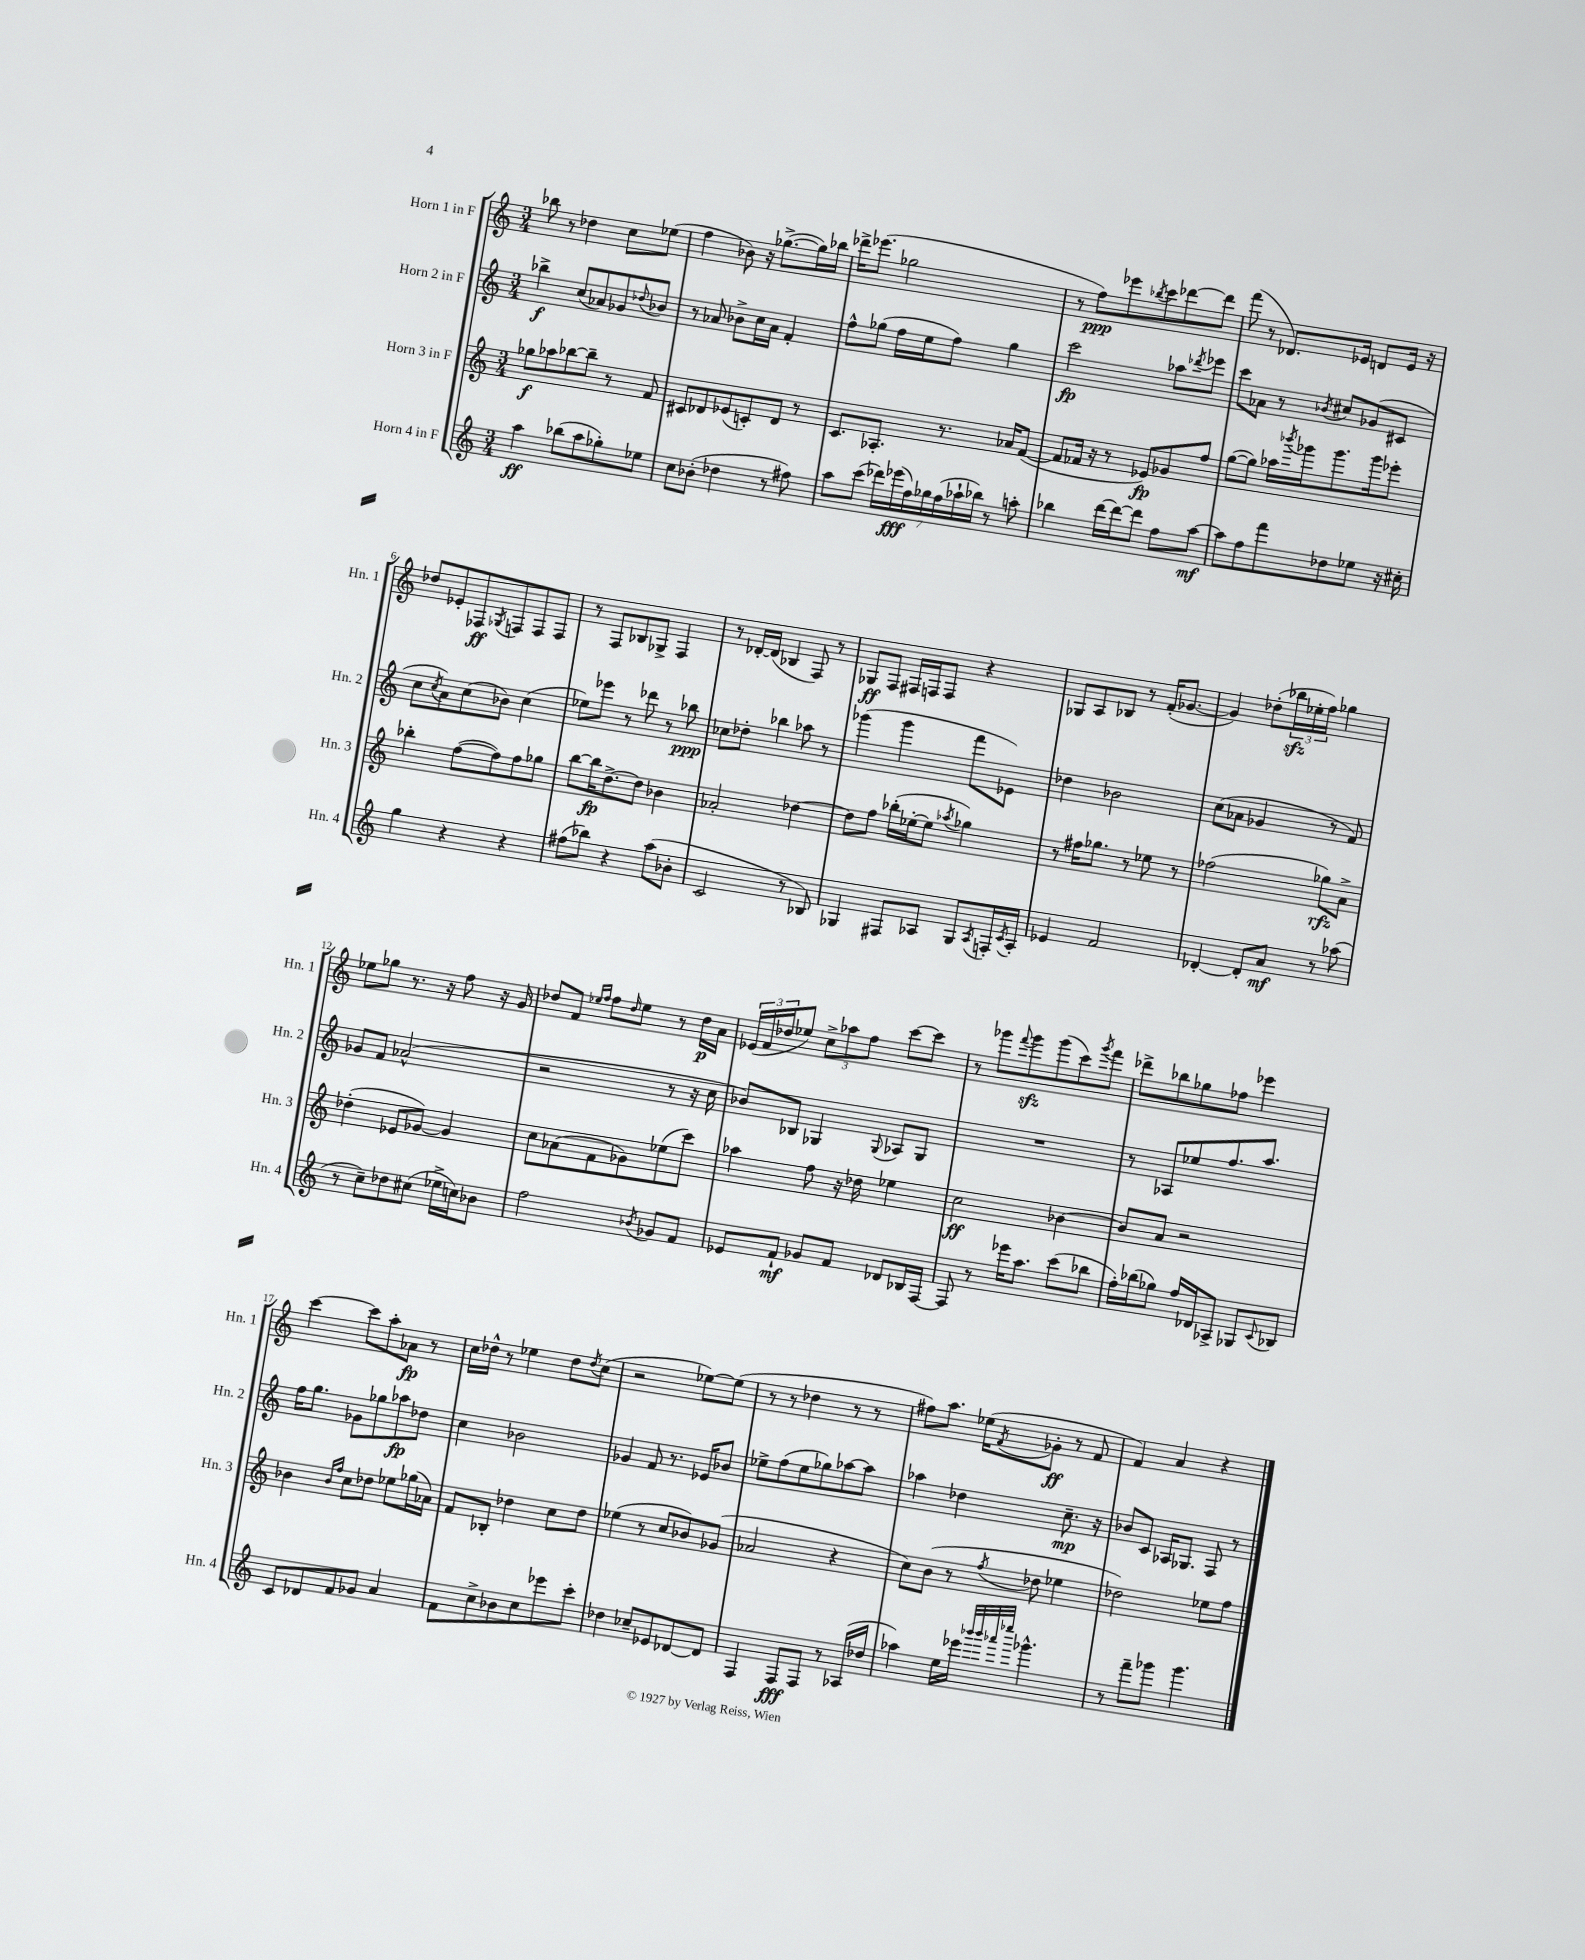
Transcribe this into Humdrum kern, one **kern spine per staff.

**kern	**dynam	**kern	**dynam	**kern	**dynam	**kern	**dynam
*part4	*part4	*part3	*part3	*part2	*part2	*part1	*part1
*staff4	*staff4	*staff3	*staff3	*staff2	*staff2	*staff1	*staff1
*I"Horn 4 in F	*	*I"Horn 3 in F	*	*I"Horn 2 in F	*	*I"Horn 1 in F	*
*I'Hn. 4	*	*I'Hn. 3	*	*I'Hn. 2	*	*I'Hn. 1	*
*clefG2	*	*clefG2	*	*clefG2	*	*clefG2	*
*k[]	*	*k[]	*	*k[]	*	*k[]	*
*M3/4	*	*M3/4	*	*M3/4	*	*M3/4	*
=1	=1	=1	=1	=1	=1	=1	=1
4aa\	ff	8gg-X\L	f	4bb-X^\	f	8bb-X\	.
.	.	8aa-X\	.	.	.	8r	.
(8bb-X\L	.	[8bb-X\	.	(8cc/L	.	4dd-X\	.
8aa\	.	8bb-~\J]	.	8a-X/)	.	.	.
8gg-X'\)	.	8r	.	8g-X/	.	8cc\L	.
.	.	.	.	8qqdd-X/	.	.	.
8ee-X\J	.	8f/	.	8b-X/J	.	(8ee-X\J	.
=2	=2	=2	=2	=2	=2	=2	=2
8cc\L	.	8c#X/L	.	8r	.	4ff\	.
(8b-X'\J	.	8d-X/	.	8a-X/	.	.	.
4dd-X\	.	(8e-X/	.	8b-X^\L	.	8b-X\)	.
.	.	8cn'/)	.	16cc\L	.	16r	.
.	.	.	.	16a-\JJ	.	([8.gg-X^\L	.
8r	.	8d-/J	.	4f'/	.	.	.
8ff#X\)	.	8r	.	.	.	16gg-\L])	.
.	.	.	.	.	.	16bb-X\JJ	.
=3	=3	=3	=3	=3	=3	=3	=3
8aa\L	.	8.c/L	.	8ff^^\L	.	16ddd-X^\KL	.
.	.	.	.	.	.	(8.eee-X\J	.
(8ccc\J	.	.	.	(8gg-X\J	.	.	.
.	.	8.A-X'/J	.	.	.	.	.
28ddd-X\LL)	.	.	.	16ff\LL	.	2gg-X\	.
(28eee-X\	fff	.	.	.	.	.	.
.	.	.	.	16ee\J	.	.	.
28ff\)	.	.	.	.	.	.	.
28gg-X\	.	.	.	.	.	.	.
.	.	8.r	.	8ff\J)	.	.	.
(28ff\	.	.	.	.	.	.	.
28aa-X`\	.	.	.	.	.	.	.
28bb-X\JJ)	.	.	.	.	.	.	.
8r	.	.	.	4gg-\	.	.	.
.	.	16a-X/KL	.	.	.	.	.
8aan'\	.	([8f/J	.	.	.	.	.
=4	=4	=4	=4	=4	=4	=4	=4
4bb-X\	.	8f/L]	.	2ccc\	fp	8r	.
.	.	16f-X/Jk	.	.	.	8ff\L)	ppp
.	.	16r	.	.	.	.	.
[16ddd\LL	.	8r	.	.	.	8eee-X\	.
16ddd\J_	.	.	.	.	.	.	.
.	.	.	.	.	.	8qbb-X/	.
8ddd\J]	.	8e-X/L)	fp	.	.	8ccc\	.
8ff\L	.	8g-X/	.	8aa-X\L	.	[8ddd-X\	.
.	.	.	.	8qddd-X/	.	.	.
[8aa\J	mf	8ff/J	.	8eee-X\J	.	8ddd-\J]	.
=5	=5	=5	=5	=5	=5	=5	=5
8aa\L]	.	([8gg\L	.	8ccc\L	.	(8fff\	.
8ff\	.	8gg\J])	.	8a-X\J	.	8r	.
8fff\	.	16aa-X\LL	.	8r	.	8.d-X/L)	.
.	.	8qbbb-X/	.	.	.	.	.
.	.	16ggg-X\J	.	.	.	.	.
.	.	.	.	8qb-X/	.	.	.
8dd-X\	.	8.ggg-\	.	8cc#X/L	.	.	.
.	.	.	.	.	.	16e-X/Jk	.
8ee-X\J	.	.	.	(8g-X/	.	8dn/L	.
.	.	16ggg-\k	.	.	.	.	.
16r	.	8eee-X'\J	.	8c#X/J	.	16e-/Jk	.
16cc#X'\	.	.	.	.	.	16r	.
!!LO:LB:g=z
=6	=6	=6	=6	=6	=6	=6	=6
4gg\	.	4bb-X'\	.	8cc\L	.	8dd-X/L	.
.	.	.	.	8qcc/	.	.	.
.	.	.	.	8a\)	.	8e-X'/	.
4r	.	([8ff\L	.	(8cc\	.	8F-X/	ff
.	.	.	.	.	.	8qG-X/	.
.	.	8ff\])	.	8b-X\J)	.	8Fn/	.
4r	.	8ff\	.	(4cc\	.	8F/	.
.	.	8gg-X\J	.	.	.	8F/J	.
=7	=7	=7	=7	=7	=7	=7	=7
(8ff#X\L	.	[8bb\L	.	8ee-X\L)	.	8r	.
8bb-X\J)	.	16bb\K]	fp	8eee-X\J	.	8F/L	.
.	.	[8.dd^\	.	.	.	.	.
4r	.	.	.	8r	.	8B-X/	.
.	.	8dd\J]	.	8ddd-X\	.	8G-X^/J	.
(8aa\L	.	4b-X\	.	8r	.	4F/	.
8b-X'\J	.	.	.	8bb-X\	ppp	.	.
=8	=8	=8	=8	=8	=8	=8	=8
2c/	.	2a-X'/	.	8cc-X\L	.	8r	.
.	.	.	.	8dd-X'\J	.	[16d-X'/LL	.
.	.	.	.	.	.	(16d-/JJ]	.
.	.	.	.	4bb-X\	.	4B-X/	.
8r	.	[4dd-X\	.	8aa-X\	.	8F/)	.
8B-X/)	.	.	.	8r	.	8r	.
=9	=9	=9	=9	=9	=9	=9	=9
4G-X/	.	8dd-\L]	.	(4ggg-X\	.	8G-X/L	ff
.	.	8ff\J	.	.	.	8F/J	.
8F#X/L	.	(16bb-X'\LL	.	4ggg-\	.	16F#X/LL	.
.	.	[16ee-X'\J	.	.	.	16Fn/J	.
8A-X/J	.	8ee-\J]	.	.	.	8F/J	.
.	.	8qaa-X/	.	.	.	.	.
8G-/L	.	4gg-X\)	.	8fff\L	.	4r	.
8qA-/	.	.	.	.	.	.	.
16Fn'/L	.	.	.	8e-X\J)	.	.	.
8qc/	.	.	.	.	.	.	.
16A-'/JJ	.	.	.	.	.	.	.
=10	=10	=10	=10	=10	=10	=10	=10
4e-X/	.	8r	.	4dd-X\	.	8G-X/L	.
.	.	16ff#X\KL	.	.	.	8A/	.
.	.	8.gg-X\J	.	.	.	.	.
2f/	.	.	.	2b-X\	.	8B-X/J	.
.	.	8r	.	.	.	8r	.
.	.	8ee-X\	.	.	.	(16f'/KL	.
.	.	.	.	.	.	[8.g-X/J	.
.	.	8r	.	.	.	.	.
=11	=11	=11	=11	=11	=11	=11	=11
[4d-X'/	.	(2ff-X\	.	(8cc\L	.	4g-/])	.
.	.	.	.	8a-X\J	.	.	.
8d-'/L]	.	.	.	4g-X/	.	(8dd-X'\L	.
8a/J	mf	.	.	.	.	24bb-Xzz\L	.
.	.	.	.	.	.	24ee-X'\	.
.	.	.	.	.	.	24ff\JJ)	.
8r	.	8gg-X\L)	rfz	8r	.	4gg-X\	.
(8aa-X\	.	8a^\J	.	8f/)	.	.	.
!!LO:LB:g=z
=12	=12	=12	=12	=12	=12	=12	=12
8r	.	(4dd-X'\	.	8g-X/L	.	8ee-X\L	.
8cc~\L)	.	.	.	8f/J	.	8gg-X\J	.
8dd-X\	.	8e-X/L	.	(2a-X^^/	.	8.r	.
(8cc#X\J	.	[8g-X/J)	.	.	.	.	.
.	.	.	.	.	.	16r	.
16ee-X^\LL	.	4g-/]	.	.	.	8ff\	.
16ccn\J)	.	.	.	.	.	.	.
8b-X\J	.	.	.	.	.	16r	.
.	.	.	.	.	.	16g/	.
=13	=13	=13	=13	=13	=13	=13	=13
2ff\	.	8cc\L	.	2r	.	8dd-X/L	.
.	.	(8a-X\	.	.	.	8f/J	.
.	.	.	.	.	.	16qqee-X/LL	.
.	.	.	.	.	.	16qqff/JJ	.
.	.	8f\	.	.	.	8ff\L	.
.	.	.	.	.	.	16qqdd-/	.
.	.	8g-X\)	.	.	.	8ee-\J	.
8qb-X/	.	.	.	.	.	.	.
8g-X/L	.	(8ee-X\	.	8r	.	8r	.
8f/J	.	8ccc\J)	.	16r	.	16dd-\LL	p
.	.	.	.	16cc\	.	16a\JJ	.
=14	=14	=14	=14	=14	=14	=14	=14
8e-X/L	.	4aa-X\	.	8b-X/L)	.	(24e-X/LL	.
.	.	.	.	.	.	24f/	.
.	.	.	.	.	.	24dd-X/J	.
8f`/J	mf	.	.	8B-X/J	.	8ee-X/J)	.
8g-X/L	.	8ff\	.	4G-X/	.	12cc^\L	.
.	.	.	.	.	.	12aa-X\	.
8f/J	.	16r	.	.	.	.	.
.	.	.	.	.	.	12ff\J	.
.	.	16dd-X\	.	.	.	.	.
.	.	.	.	8qqG-/	.	.	.
8d-X/L	.	4ee-X\	.	8A-X/L	.	[8ccc\L	.
16B-X/L	.	.	.	8G-/J	.	8ccc\J]	.
[16F/JJ	.	.	.	.	.	.	.
=15	=15	=15	=15	=15	=15	=15	=15
8F/]	.	2cc\	ff	2.r	.	8r	.
8r	.	.	.	.	.	8ggg-X\L	.
.	.	.	.	.	.	8qqfff/	.
16eee-X\KL	.	.	.	.	.	8ggg-zz\	.
8.aa\J	.	.	.	.	.	.	.
.	.	.	.	.	.	(8ggg-\	.
(8ccc\L	.	[4b-X\	.	.	.	8ccc\)	.
.	.	.	.	.	.	8qggg-/	.
8bb-X\J	.	.	.	.	.	8fff\J	.
=16	=16	=16	=16	=16	=16	=16	=16
16ff'\LL)	.	8b-/L]	.	8r	.	8ddd-X^\L	.
(16bb-X\J	.	.	.	.	.	.	.
8gg-X\J)	.	8a/J	.	8A-X/L	.	8bb-X\	.
16ff/LL	.	2r	.	8ee-X/	.	8gg-X\	.
16d-X/J	.	.	.	.	.	.	.
8A-X^/J	.	.	.	8.ff/	.	8ff-X\J	.
8G-X/L	.	.	.	.	.	4eee-X\	.
.	.	.	.	8.aa/J	.	.	.
8qqc/	.	.	.	.	.	.	.
8B-X/J	.	.	.	.	.	.	.
!!LO:LB:g=z
=17	=17	=17	=17	=17	=17	=17	=17
8c/L	.	4b-X\	.	16ff\KL	.	[4ccc\	.
.	.	.	.	8.gg\J	.	.	.
8d-X/	.	.	.	.	.	.	.
.	.	16qqb-/LL	.	.	.	.	.
.	.	16qqff/JJ	.	.	.	.	.
8f/	.	8cc\L	.	8g-X\L	.	8ccc\L]	.
8g-X/J	.	8dd-X\J	.	8gg-X\	.	8aa'\	.
4a/	.	8ee-X\L	.	8aa-X\	fp	8a-X\J	fp
.	.	(16gg-X\L	.	8dd-X\J	.	8r	.
.	.	16a-X\JJ)	.	.	.	.	.
=18	=18	=18	=18	=18	=18	=18	=18
8f\L	.	8f/L	.	4cc\	.	16cc\LL	.
.	.	.	.	.	.	16dd-X^^\JJ	.
8cc^\	.	8B-X'/J	.	.	.	8r	.
8b-X\	.	4dd-X\	.	2b-X\	.	4ee-X\	.
8cc\	.	.	.	.	.	.	.
8eee-X\	.	8cc\L	.	.	.	8dd-\L	.
.	.	.	.	.	.	8qdd-/	.
8ccc'\J	.	8dd-\J	.	.	.	(8cc\J	.
=19	=19	=19	=19	=19	=19	=19	=19
4dd-X\	.	(4ee-X\	.	4g-X/	.	2r	.
8cc-X~/L	.	8r	.	8f/	.	.	.
8e-X/	.	8cc/L	.	8.r	.	.	.
[8d-X/	.	8b-X/)	.	.	.	[8ee-X\L)	.
.	.	.	.	16e-X/KL	.	.	.
8d-/J]	.	(8g-X/J	.	8b-X/J	.	(8ee-\J]	.
=20	=20	=20	=20	=20	=20	=20	=20
4F/	.	2a-X/	.	8ee-X^\L	.	8r	.
.	.	.	.	(8ff\	.	8r	.
8F/L	fff	.	.	8ee-\	.	4dd-X\	.
8F/J	.	.	.	8gg-X\)	.	.	.
8r	.	4r	.	[8aa-X\	.	8r	.
(16A-X/LL	.	.	.	8aa-\J]	.	8r	.
16dd-X/JJ	.	.	.	.	.	.	.
=21	=21	=21	=21	=21	=21	=21	=21
4aa-X\)	.	8cc\L)	.	4aa-X\	.	8ff#X\L)	.
.	.	(8b\J	.	.	.	8.aa\J	.
16ee\LL	.	8r	.	4dd-X\	.	.	.
16eee-X\JJ	.	.	.	.	.	(16ee-X\KL	.
32qqbbb-X/LLL	.	.	.	.	.	.	.
32qqbbb-/	.	.	.	.	.	.	.
32qqaaa-X/	.	.	.	.	.	.	.
32qqeeee-X/JJJ	.	8qff/	.	.	.	8qf/	.
4.ggg-X^^\	.	8dd-X\	.	.	.	8g-X'\J	ff
.	.	4ee-X\	.	8.cc~\	mp	8r	.
.	.	.	.	.	.	8f/	.
.	.	.	.	16r	.	.	.
=22	=22	=22	=22	=22	=22	=22	=22
8r	.	2dd-X\)	.	8b-X/L	.	4f/)	.
8fff~\L	.	.	.	8c/J	.	.	.
8ggg-X\J	.	.	.	16A-X/KL	.	4a/	.
.	.	.	.	8.G-X/J	.	.	.
4.ggg-\	.	.	.	.	.	.	.
.	.	8ee-X\L	.	8F/	.	4r	.
.	.	8ff\J	.	8r	.	.	.
==	==	==	==	==	==	==	==
*-	*-	*-	*-	*-	*-	*-	*-
